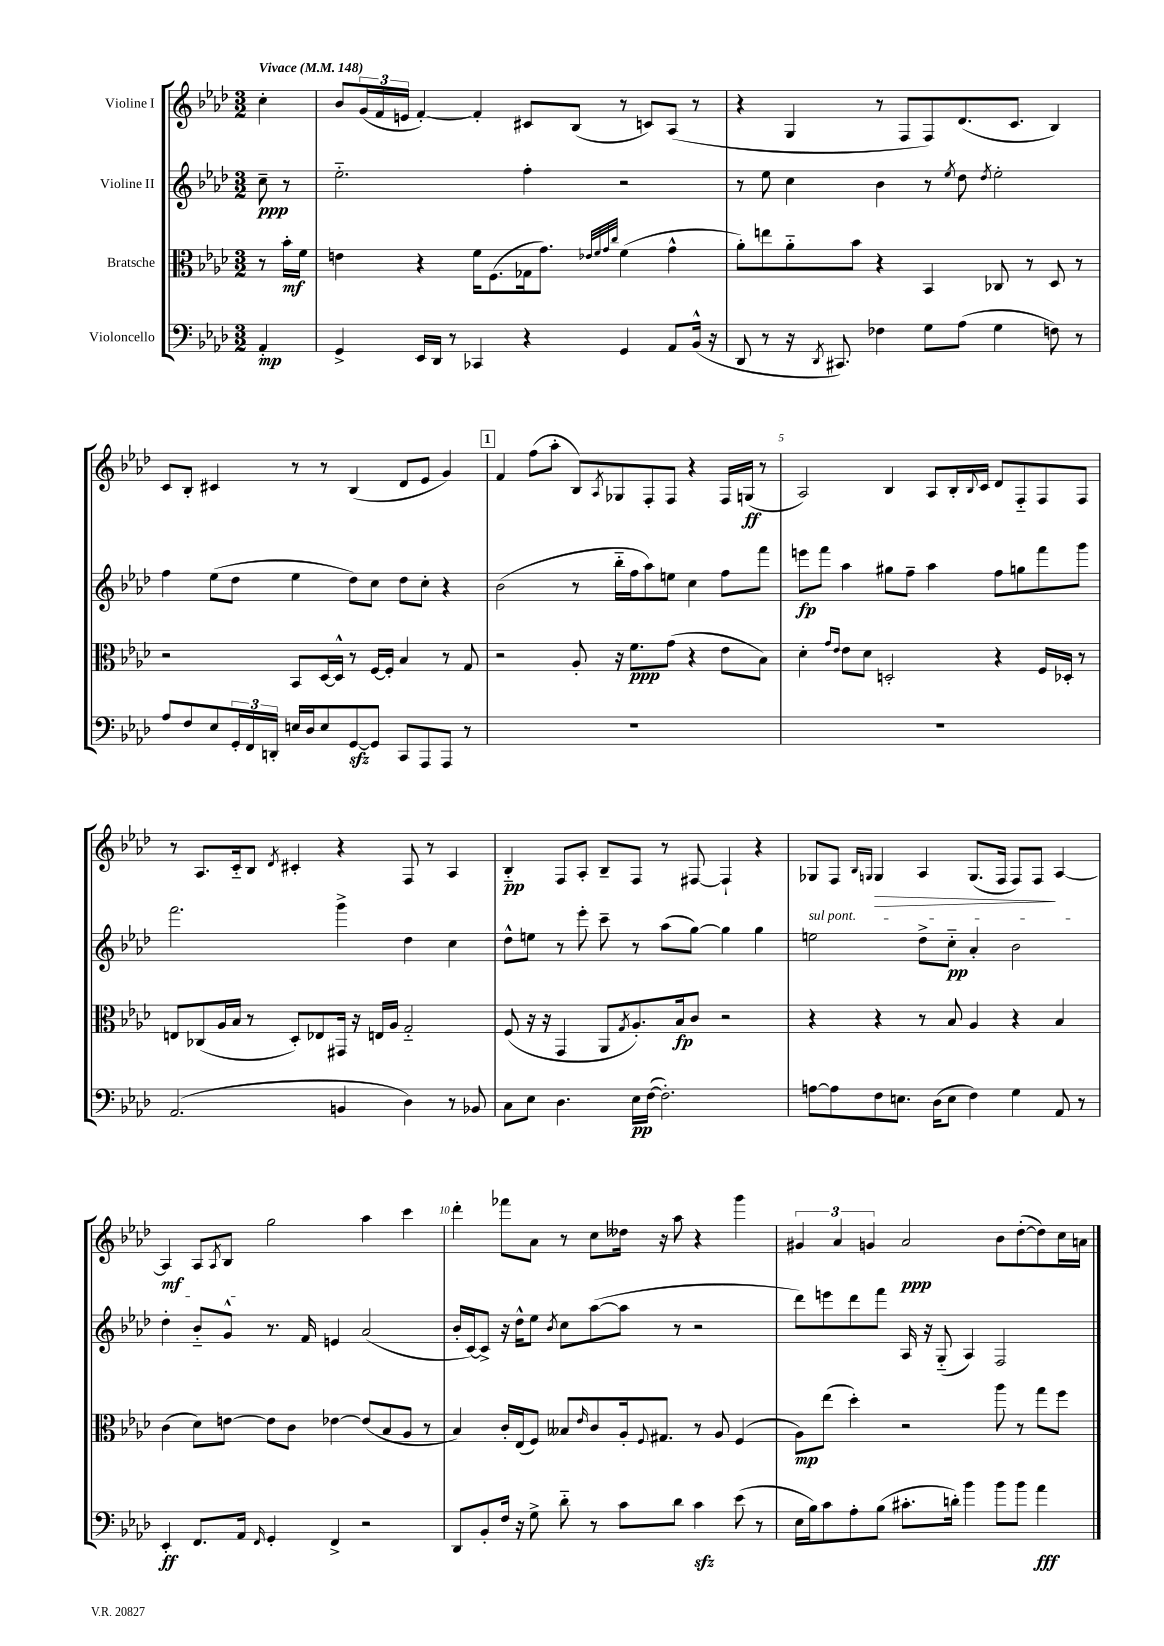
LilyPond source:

<<
\new StaffGroup <<
\new Staff = "s0" \with { instrumentName = "Violine I" } {
    \clef treble \key aes \major \numericTimeSignature \time 3/2 \partial 4 \tempo "Vivace" 4 = 148
    c''4-. |
    bes'8 \tuplet 3/2 { g'16( f'16 e'16 } f'4~-.) f'4-. cis'8 bes8( r8 c'8) aes8( r8 |
    r4 g4 r8 f8 f8) des'8.( c'8. bes4) |
    c'8 bes8-. cis'4 r8 r8 bes4( des'8 ees'8 g'4) |
    \mark \markup { \box "1" } f'4 f''8( aes''8-. bes8) \acciaccatura { aes8 } ges8 f8-. f8 r4 f16 g16\ff( r8 |
    aes2) bes4 aes8 bes16-. \appoggiatura { bes8 } c'16 des'8 f8-_ f8 f8 |
    r8 aes8. c'16-_ bes8 \acciaccatura { des'8 } cis'4-. r4 f8 r8 aes4 |
    bes4-_\pp f8 aes8-. bes8-- f8 r8 fis8~ fis4-! r4 |
    ges8 f8 \grace { bes16 g16 } g4\> aes4 g8.( f16 f8) f8\! aes4~ |
    aes4\mf aes8 \acciaccatura { aes8 } bes8 g''2 aes''4 c'''4 |
    des'''4-. fes'''8 aes'8 r8 c''8 deses''16 r16 aes''8 r4 g'''4 |
    \tuplet 3/2 { gis'4 aes'4 g'4 } aes'2\ppp bes'8 des''8~-.( des''8) c''16 a'16 \bar "|." |
}
\new Staff = "s1" \with { instrumentName = "Violine II" } {
    \clef treble \key aes \major \numericTimeSignature \time 3/2 \partial 4
    c''8--\ppp r8 |
    ees''2.-_ f''4-. r2 |
    r8 ees''8 c''4 bes'4 r8 \acciaccatura { ees''8 } des''8 \acciaccatura { des''8 } ees''2-. |
    f''4 ees''8( des''8 ees''4 des''8) c''8 des''8 c''8-. r4 |
    \mark \markup { \box "1" } bes'2( r8 bes''16-_ f''16 aes''8) e''8 c''4 f''8 f'''8 |
    e'''8\fp f'''8 aes''4 gis''8 f''8-- aes''4 f''8 g''8 f'''8 g'''8 |
    f'''2. g'''4-> des''4 c''4 |
    des''8-^ e''8 r8 ees'''8-. c'''8-- r8 aes''8( g''8~) g''4 g''4 |
    \once \override TextSpanner.bound-details.left.text = \markup { \italic "sul pont." } e''2\startTextSpan des''8-> c''8-_\pp aes'4-. bes'2 |
    des''4-. bes'8-_ g'8-^\stopTextSpan r8. f'16 e'4 aes'2( |
    bes'16-. c'16~) c'8-> r16 des''16-^ ees''8 \acciaccatura { bes'8 } c''8 aes''8~( aes''8 r8 r2 |
    des'''8) e'''8 des'''8 f'''8 aes16 r16 g8-_( aes4) f2 \bar "|." |
}
\new Staff = "s2" \with { instrumentName = "Bratsche" } {
    \clef alto \key aes \major \numericTimeSignature \time 3/2 \partial 4
    r8 bes'16-.\mf f'16 |
    e'4 r4 f'16 f8.( ges16 g'8.) \grace { ees'32 f'32 g'32 c''32 } f'4( g'4-^ |
    aes'8-.) e''8 aes'8-_ bes'8 r4 bes,4 ces8 r8 des8 r8 |
    r2 bes,8 des16~ des16-^ r8 f16~ f16-. bes4 r8 g8 |
    \mark \markup { \box "1" } r2 aes8-. r16 f'8.\ppp g'8( r4 ees'8 bes8) |
    des'4-. \grace { g'16 ees'16 } ees'8 des'8 d2-. r4 f16 des16-. r8 |
    e8 ces8( aes16 bes16 r8 des8-.) ees8 gis,16 r16 e16 aes16 g2-_ |
    f8( r16 r16 g,4 aes,8 \acciaccatura { g8 } aes8.-.) bes16\fp c'8 r2 |
    r4 r4 r8 bes8 aes4 r4 bes4 |
    c'4( des'8) e'8~ e'8 c'8 ees'4~ ees'8( bes8 aes8 r8 |
    bes4) c'16-. ees16( f8) beses8 \grace { ees'16 } c'8 aes16-. \appoggiatura { f8 } gis8. r8 aes8 f4( |
    aes8\mp) ees''8( des''4-.) r2 aes''8 r8 g''8 f''8 \bar "|." |
}
\new Staff = "s3" \with { instrumentName = "Violoncello" } {
    \clef bass \key aes \major \numericTimeSignature \time 3/2 \partial 4
    aes,4-.\mp |
    g,4-> ees,16 des,16 r8 ces,4 r4 g,4 aes,8 bes,16-^( r16 |
    des,8 r8 r16 \acciaccatura { des,8 } cis,8.) fes4 g8 aes8( g4 f8) r8 |
    aes8 f8 ees8 \tuplet 3/2 { g,16-. f,16 d,16-. } e16 des16 e8 g,8~\sfz g,8 c,8 aes,,8 aes,,8 r8 |
    \mark \markup { \box "1" } R1. |
    R1. |
    aes,2.( b,4 des4) r8 bes,8 |
    c8 ees8 des4. ees16\pp f16~( f2.-.) |
    a8~ a8 f8 e8. des16( e8 f4) g4 aes,8 r8 |
    ees,4-.\ff f,8. aes,16 \grace { f,16 } g,4-. f,4-> r2 |
    des,8 bes,8-. f16 r16 g8-> des'8-_ r8 c'8 des'8 c'4\sfz ees'8( r8 |
    ees16 bes16) c'8 aes8-. bes8( cis'8.-. d'16-.) bes'4 bes'8 bes'8 aes'4\fff \bar "|." |
}
>>
>>
\layout { \context { \Score \override BarNumber.break-visibility = ##(#f #t #t) barNumberVisibility = #(every-nth-bar-number-visible 5) } }
